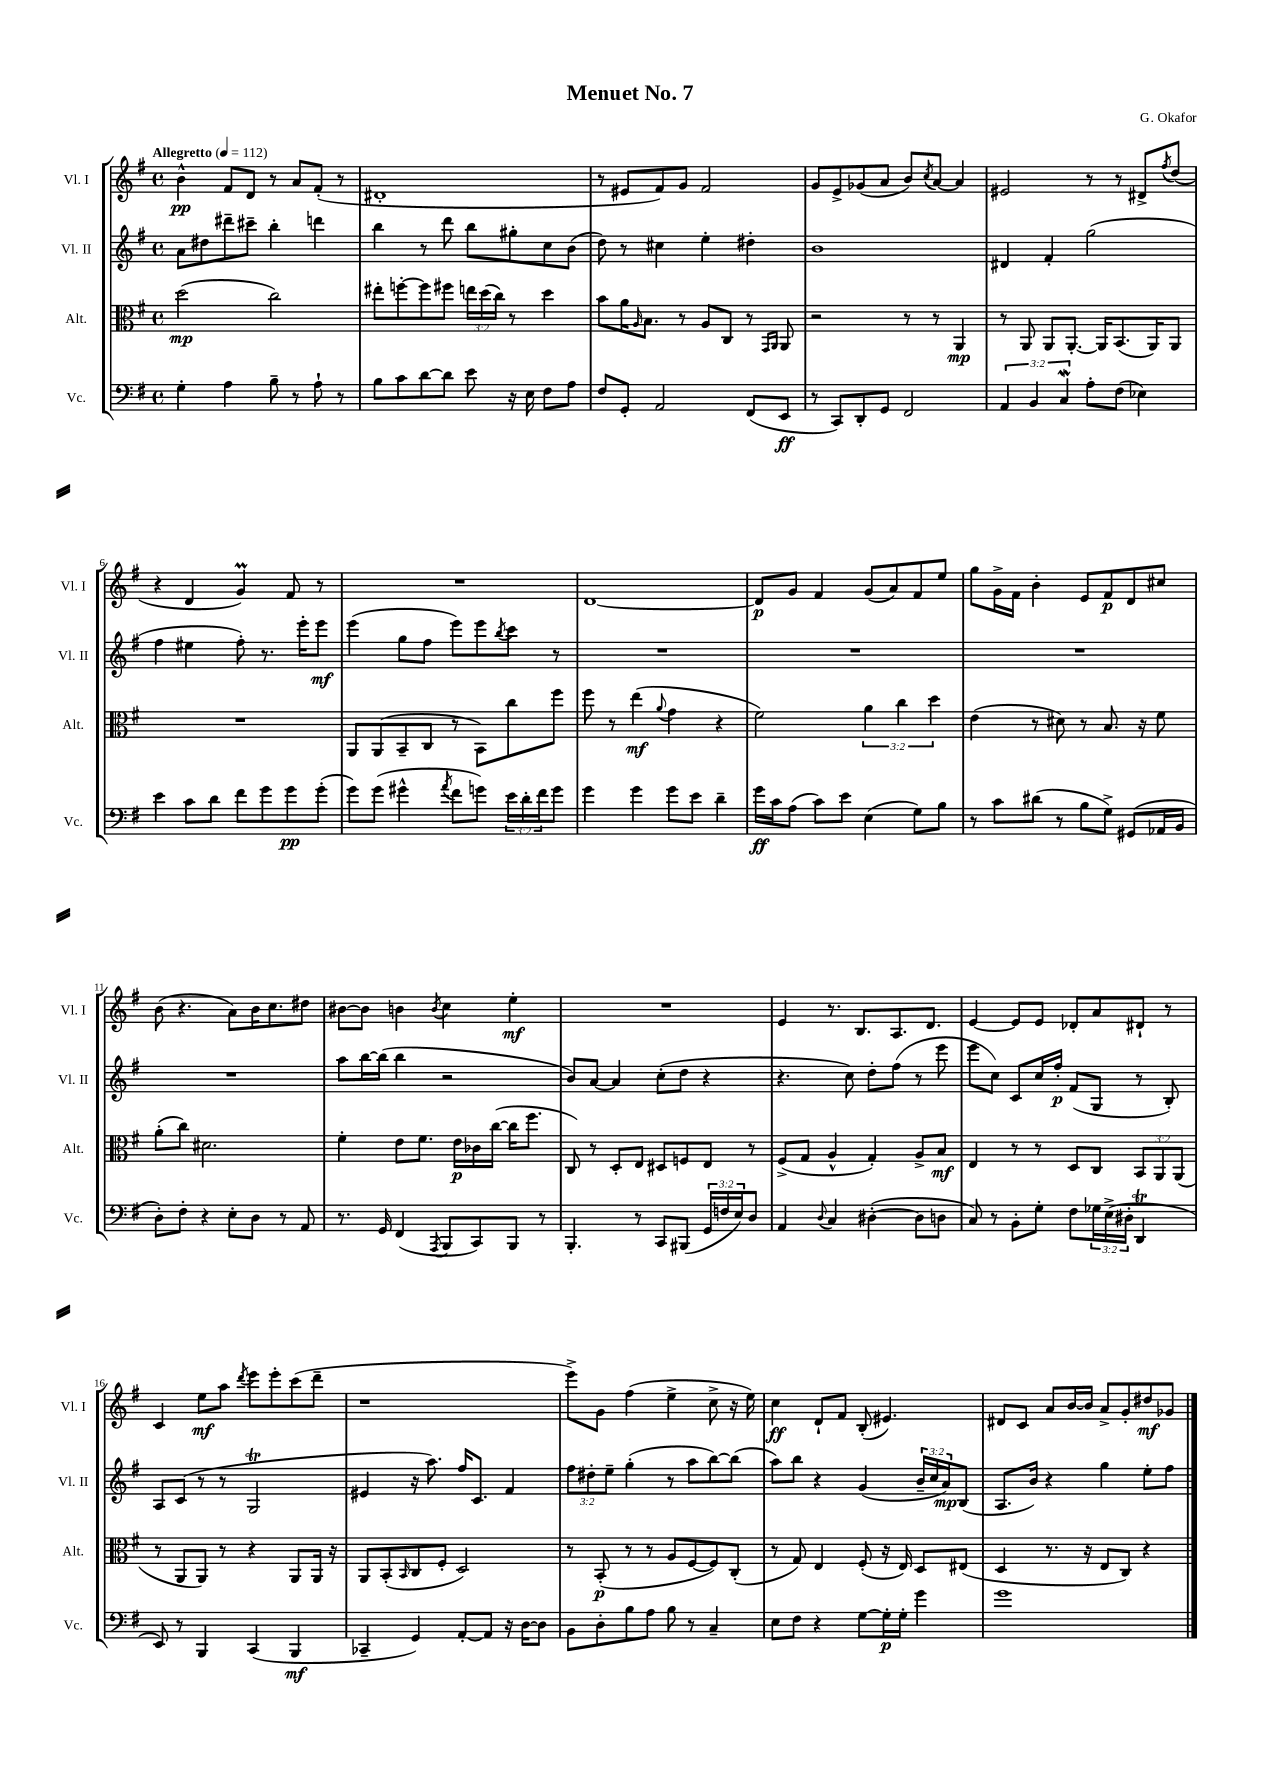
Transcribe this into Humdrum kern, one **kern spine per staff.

**kern	**kern	**kern	**kern
*staff4	*staff3	*staff2	*staff1
*clefF4	*clefC3	*clefG2	*clefG2
*k[f#]	*k[f#]	*k[f#]	*k[f#]
*M4/4	*M4/4	*M4/4	*M4/4
*met(c)	*met(c)	*met(c)	*met(c)
*MM112	*MM112	*MM112	*MM112
4G'	(2dd	8a	4b^^
.	.	8dd#	.
4A	.	8ddd#~	8f#
.	.	8ccc#~	8d
8B~	2cc)	4bb'	8r
8r	.	.	8a
8A`	.	4ddd	(8f#'
8r	.	.	8r
=	=	=	=
8B	8ee#'	4bb	1d#'
8c	[8ff'	.	.
[8d	8ff]	8r	.
8d]	8ff#	8ddd	.
8e	24ee	8bb	.
.	(24dd	.	.
.	24cc)	.	.
16r	8r	8gg#'	.
16E	.	.	.
8F#	4dd	8cc	.
8A	.	(8b	.
=	=	=	=
8F#	8b	8dd)	8r
8GG'	16a	8r	8e#
.	16qqA	.	.
.	8.B	.	.
2AA	.	4cc#	8f#)
.	8r	.	8g
.	8A	4ee'	2f#
.	8C	.	.
(8FF#	8r	4dd#'	.
.	16qqGG	.	.
.	16qqAA	.	.
8EE	8AA	.	.
=	=	=	=
8r	2r	1b	8g
8CC)	.	.	8e^
8DD'	.	.	(8g-
8GG	.	.	8a
2FF#	8r	.	8b)
.	.	.	8qcc
.	8r	.	[8a
.	4AA	.	4a]
=	=	=	=
6AA	8r	4d#	2e#
.	8AA	.	.
6BB	.	.	.
.	8AA	4f#'	.
6C	.	.	.
.	[8.AA'	.	.
8A'	.	(2gg	8r
.	16AA]	.	.
(8F#	(8.BB	.	8r
4E-)	.	.	8d#^
.	16AA)	.	.
.	.	.	8qff#
.	8AA	.	(8dd
=	=	=	=
4e	1r	4ff#	4r
8c	.	4ee#	4d
8d	.	.	.
8f#	.	8ff#')	4g)
8g	.	8.r	.
8g	.	.	8f#
.	.	16eee'	.
(8g'	.	8eee	8r
=	=	=	=
8g)	8AA	(4eee	1r
(8g	(8AA	.	.
4g#^^	8BB~	8gg	.
.	8C	8ff#	.
8qa	.	.	.
8f#	8r	8eee)	.
8g)	8BB)	8eee	.
.	.	8qbb	.
24e	8cc	8ccc	.
24d'	.	.	.
24f#	.	.	.
8g	8ff#	8r	.
=	=	=	=
4g	8ff#	1r	[1d
.	8r	.	.
4g	(4ee	.	.
.	8qqa	.	.
8g	4g	.	.
8e	.	.	.
4d~	4r	.	.
=	=	=	=
16g	2f#)	1r	8d]
16c	.	.	.
(8A	.	.	8g
8c)	.	.	4f#
8e	.	.	.
(4E	6a	.	(8g
.	.	.	8a)
.	6cc	.	.
8G)	.	.	8f#
.	6dd	.	.
8B	.	.	8ee
=	=	=	=
8r	(4e	1r	8gg
8c	.	.	16g^
.	.	.	16f#
(8d#	8r	.	4b'
8r	8d#)	.	.
8B	8r	.	8e
8G^)	8.B	.	8f#
(8GG#	.	.	8d
.	16r	.	.
16AA-	8f#	.	8cc#
16BB	.	.	.
=	=	=	=
8D')	(8a'	1r	(8b
8F#'	8cc)	.	4.r
4r	2.d#	.	.
8E'	.	.	8a)
8D	.	.	16b
.	.	.	8.cc
8r	.	.	.
8AA	.	.	8dd#
=	=	=	=
8.r	4f#'	8aa	[8b#
.	.	[16bb	8b#]
16GG	.	(16bb]	.
(4FF#	8e	4bb	4b
.	8.f#	.	.
8qAAA	.	.	8qb
8BBB	.	2r	4cc
.	16e	.	.
8CC)	16c-	.	.
.	([16cc	.	.
8BBB	16cc]	.	4ee'
.	8.ff#	.	.
8r	.	.	.
=	=	=	=
4.BBB'	8C)	8b)	1r
.	8r	[8a	.
.	8D'	4a]	.
8r	8E	.	.
8CC	8D#	(8cc'	.
(8BBB#	8F	8dd	.
24GG	8E	4r	.
24F	.	.	.
24E)	.	.	.
8D	8r	.	.
=	=	=	=
4AA	(8F#^	4.r	4e
.	8G	.	.
8qqD	.	.	.
4C	4A^^	.	8.r
.	.	8cc)	.
.	.	.	8.B
([4D#'	4G')	8dd'	.
.	.	(8ff#	8.A
8D#]	8A^	8r	.
.	.	.	8.d
8D	8B	8eee	.
=	=	=	=
8C)	4E	8eee	[4e
8r	.	8cc)	.
8BB'	8r	8c	8e]
8G'	8r	16cc	8e
.	.	16ff#'	.
8F#	8D	(8f#	8d-'
24G-	8C	8G	8a
(24E^	.	.	.
24D#'	.	.	.
4DD	12BB	8r	8d#`
.	12AA	.	.
.	.	8B')	8r
.	(12AA	.	.
=	=	=	=
8EE)	8r	8A	4c
8r	8AA	(8c	.
4BBB	8AA)	8r	8ee
.	8r	8r	8aa
.	.	.	8qddd
(4CC	4r	2G	8eee
.	.	.	8eee'
4BBB	8AA	.	(8ccc
.	16AA	.	8ddd~
.	16r	.	.
=	=	=	=
4CC-~	8AA	4e#	1r
.	(8BB'	.	.
.	16qqBB	.	.
4GG)	8C	16r	.
.	.	8.aa)	.
.	8F#'	.	.
[8AA'	2D)	16ff#	.
.	.	8.c	.
8AA]	.	.	.
16r	.	4f#	.
[16D	.	.	.
8D]	.	.	.
=	=	=	=
8BB	8r	12ff#	8eee^)
.	.	12dd#'	.
8D'	(8BB'	.	8g
.	.	12ee~	.
8B	8r	(4gg'	(4ff#
8A	8r	.	.
8B	8A	8r	4ee^
8r	[8F#	8aa	.
4C~	8F#])	[8bb)	8cc^
.	(8C'	(8bb]	16r
.	.	.	16ee)
=	=	=	=
8E	8r	8aa)	4cc
8F#	8G)	8bb	.
4r	4E	4r	8d`
.	.	.	8f#
[8G	(8F#'	(4g	(8B'
16G']	16r	.	4.e#)
16G'	16E)	.	.
4g	8D	24b~	.
.	.	24cc	.
.	.	24a)	.
.	(8E#	(8B	.
=	=	=	=
1g	4D	8.A	8d#
.	.	.	8c
.	.	16b)	.
.	8.r	4r	8a
.	.	.	[16b
.	16r	.	16b]
.	8E	4gg	8a^
.	8C)	.	8g'
.	4r	8ee'	8dd#
.	.	8ff#	8g-
==	==	==	==
*-	*-	*-	*-
